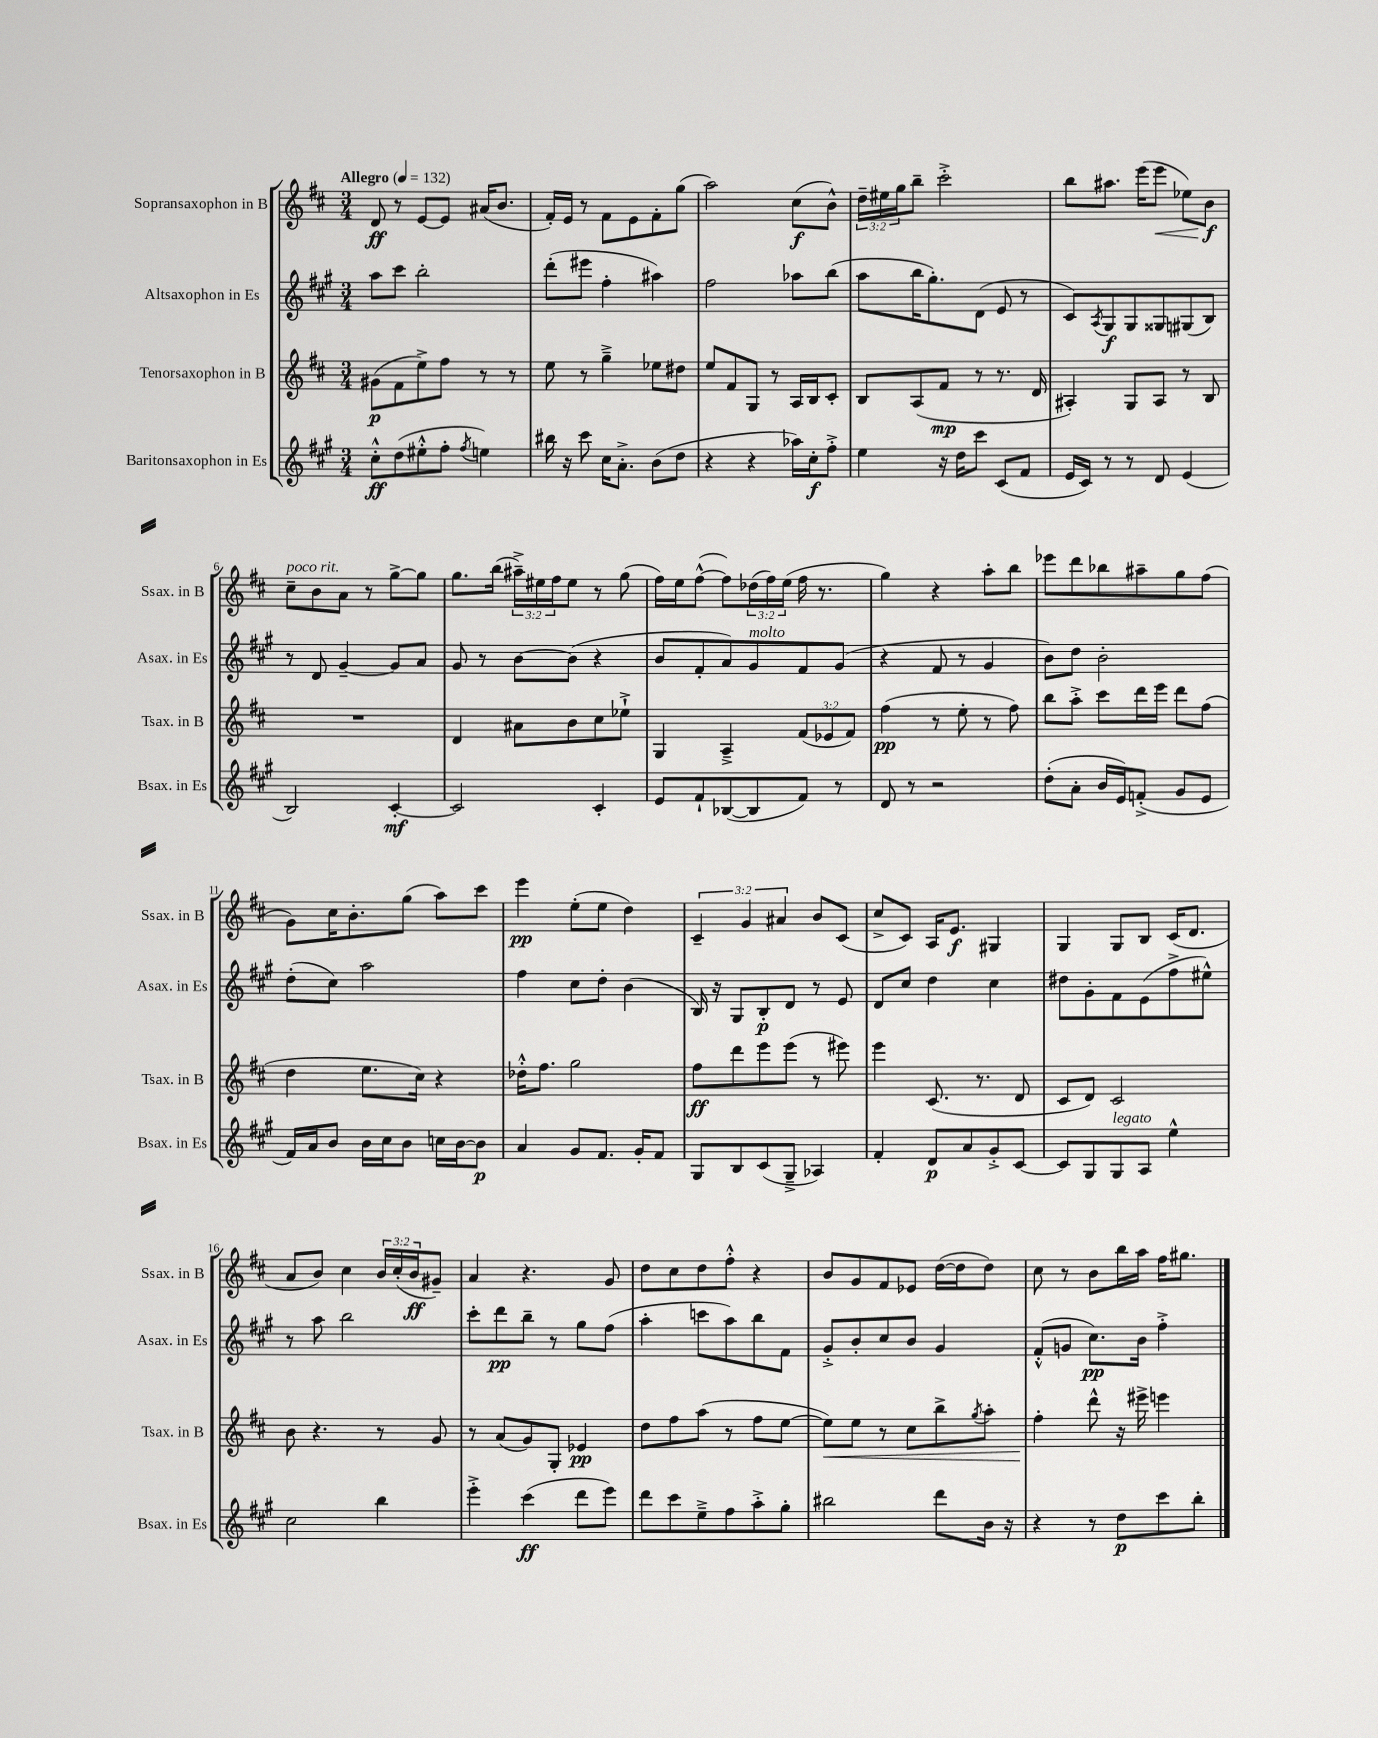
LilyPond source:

<<
\new StaffGroup <<
\new Staff = "s0" \with { instrumentName = "Sopransaxophon in B" shortInstrumentName = "Ssax. in B" } {
    \clef treble \key d \major \numericTimeSignature \time 3/4 \override Staff.TupletNumber.text = #tuplet-number::calc-fraction-text \tempo "Allegro" 4 = 132
    d'8\ff r8 e'8~ e'8 ais'16( b'8. |
    fis'16-.) e'16 r8 fis'8 e'8 fis'8-. g''8( |
    a''2) cis''8\f( b'8-^) |
    \tuplet 3/2 { d''16-- eis''16 g''16 } b''8-- cis'''2-.-> |
    b''8 ais''8. e'''16( e'''8\< ees''8) b'8\f\! |
    cis''8--^\markup { \italic "poco rit." } b'8 a'8 r8 g''8~-> g''8 |
    g''8. b''16( \tuplet 3/2 { ais''16--->) eis''16 fis''16 } eis''8 r8 g''8( |
    fis''16) e''16 fis''8~-^( fis''8) \tuplet 3/2 { des''16( fis''16) e''16( } fis''16 r8. |
    g''4) r4 a''8-. b''8 |
    ees'''8 d'''8 bes''8 ais''8-- g''8 fis''8( |
    g'8) cis''16 b'8.-. g''8( a''8) cis'''8 |
    e'''4\pp e''8-.( e''8 d''4) |
    \tuplet 3/2 { cis'4-- g'4 ais'4 } b'8 cis'8( |
    cis''8-> cis'8) a16 e'8.\f gis4 |
    g4 g8 b8 cis'16( d'8. |
    a'8 b'8) cis''4 \tuplet 3/2 { b'16 cis''16-.( b'16\ff } gis'8--) |
    a'4 r4. g'8 |
    d''8 cis''8 d''8 fis''8-.-^ r4 |
    b'8 g'8 fis'8 ees'8 d''16~( d''16 d''8) |
    cis''8 r8 b'8 b''16 a''16 fis''16 gis''8. \bar "|." |
}
\new Staff = "s1" \with { instrumentName = "Altsaxophon in Es" shortInstrumentName = "Asax. in Es" } {
    \clef treble \key a \major \numericTimeSignature \time 3/4
    a''8 cis'''8 b''2-. |
    d'''8-.( eis'''8 fis''4-. ais''4) |
    fis''2 aes''8 b''8( |
    a''8 b''16 gis''8.-.) d'8( e'8 r8 |
    cis'8) \acciaccatura { a8 } gis8\f gis8 gisis8 gis8( b8) |
    r8 d'8 gis'4~-- gis'8 a'8 |
    gis'8 r8 b'8~ b'8( r4 |
    b'8 fis'8-. a'8) gis'8^\markup { \italic "molto" } fis'8 gis'8( |
    r4 fis'8 r8 gis'4 |
    b'8) d''8 b'2-. |
    d''8-.( cis''8) a''2 |
    fis''4 cis''8 d''8-. b'4( |
    b16) r16 gis8 b8-.\p d'8 r8 e'8 |
    d'8 cis''8 d''4 cis''4 |
    dis''8 gis'8-. fis'8 e'8( fis''8-> eis''8-^) |
    r8 a''8 b''2 |
    cis'''8-. d'''8\pp b''8-- r8 gis''8 fis''8( |
    a''4-. c'''8 a''8) b''8 fis'8 |
    gis'8-.-> b'8-. cis''8 b'8 gis'4 |
    fis'8-.-^( g'8 cis''8.\pp) b'16 fis''4-.-> \bar "|." |
}
\new Staff = "s2" \with { instrumentName = "Tenorsaxophon in B" shortInstrumentName = "Tsax. in B" } {
    \clef treble \key d \major \numericTimeSignature \time 3/4 \override Staff.TupletNumber.text = #tuplet-number::calc-fraction-text
    gis'8\p( fis'8 e''8->) fis''8 r8 r8 |
    e''8 r8 g''4---> ees''8 dis''8 |
    e''8 fis'8 g8 r8 a16 b16 cis'8-. |
    b8 a8( fis'8\mp r8 r8. d'16 |
    ais4-.) g8 ais8 r8 b8 |
    R2. |
    d'4 ais'8 b'8 cis''8 ees''8-!-> |
    g4 a4---> \tuplet 3/2 { fis'8( ees'8 fis'8) } |
    fis''4\pp( r8 e''8-. r8 fis''8) |
    b''8 a''8-.-> cis'''8 d'''16 e'''16 d'''8 fis''8( |
    d''4 e''8. cis''16) r4 |
    des''16-.-^ fis''8. g''2 |
    fis''8\ff d'''8 e'''8 e'''8( r8 eis'''8) |
    e'''4 cis'8.( r8. d'8 |
    cis'8 d'8) cis'2 |
    b'8 r4. r8 g'8 |
    r8 a'8( g'8) g8-. ees'4\pp |
    d''8 fis''8 a''8( r8 fis''8 e''8~ |
    e''8\<) e''8 r8 cis''8 b''8-> \acciaccatura { g''8 } a''8-. |
    fis''4-.\! d'''8-^ r16 eis'''16-> e'''4 \bar "|." |
}
\new Staff = "s3" \with { instrumentName = "Baritonsaxophon in Es" shortInstrumentName = "Bsax. in Es" } {
    \clef treble \key a \major \numericTimeSignature \time 3/4
    cis''8-.-^\ff d''8( eis''8-.-^ fis''8-. \acciaccatura { fis''8 } e''4) |
    bis''16 r16 cis'''8 cis''16 a'8.-.-> b'8( d''8 |
    r4 r4 aes''16) cis''16-.\f fis''8-.-> |
    e''4 r16 d''16 cis'''8 cis'8( fis'8 |
    e'16 cis'16) r8 r8 d'8 e'4( |
    b2) cis'4~-.\mf |
    cis'2 cis'4-. |
    e'8 fis'8-! bes8~( bes8 fis'8) r8 |
    d'8 r8 r2 |
    d''8-.( a'8-. b'16 e'16) f'8-.->( gis'8 e'8 |
    fis'16) a'16 b'8 b'16 cis''16 b'8 c''16 b'16~ b'8\p |
    a'4 gis'8 fis'8. gis'16-. fis'8 |
    gis8 b8 cis'8( gis8---> aes4) |
    fis'4-. d'8\p a'8 gis'8-.-> cis'8~ |
    cis'8 gis8 gis8^\markup { \italic "legato" } a8 e''4-^ |
    cis''2 b''4 |
    e'''4-.-> cis'''4\ff( d'''8 e'''8) |
    d'''8 cis'''8 e''8---> fis''8 a''8-.-> gis''8-. |
    bis''2 d'''8 b'16 r16 |
    r4 r8 d''8\p cis'''8 b''8-. \bar "|." |
}
>>
>>
